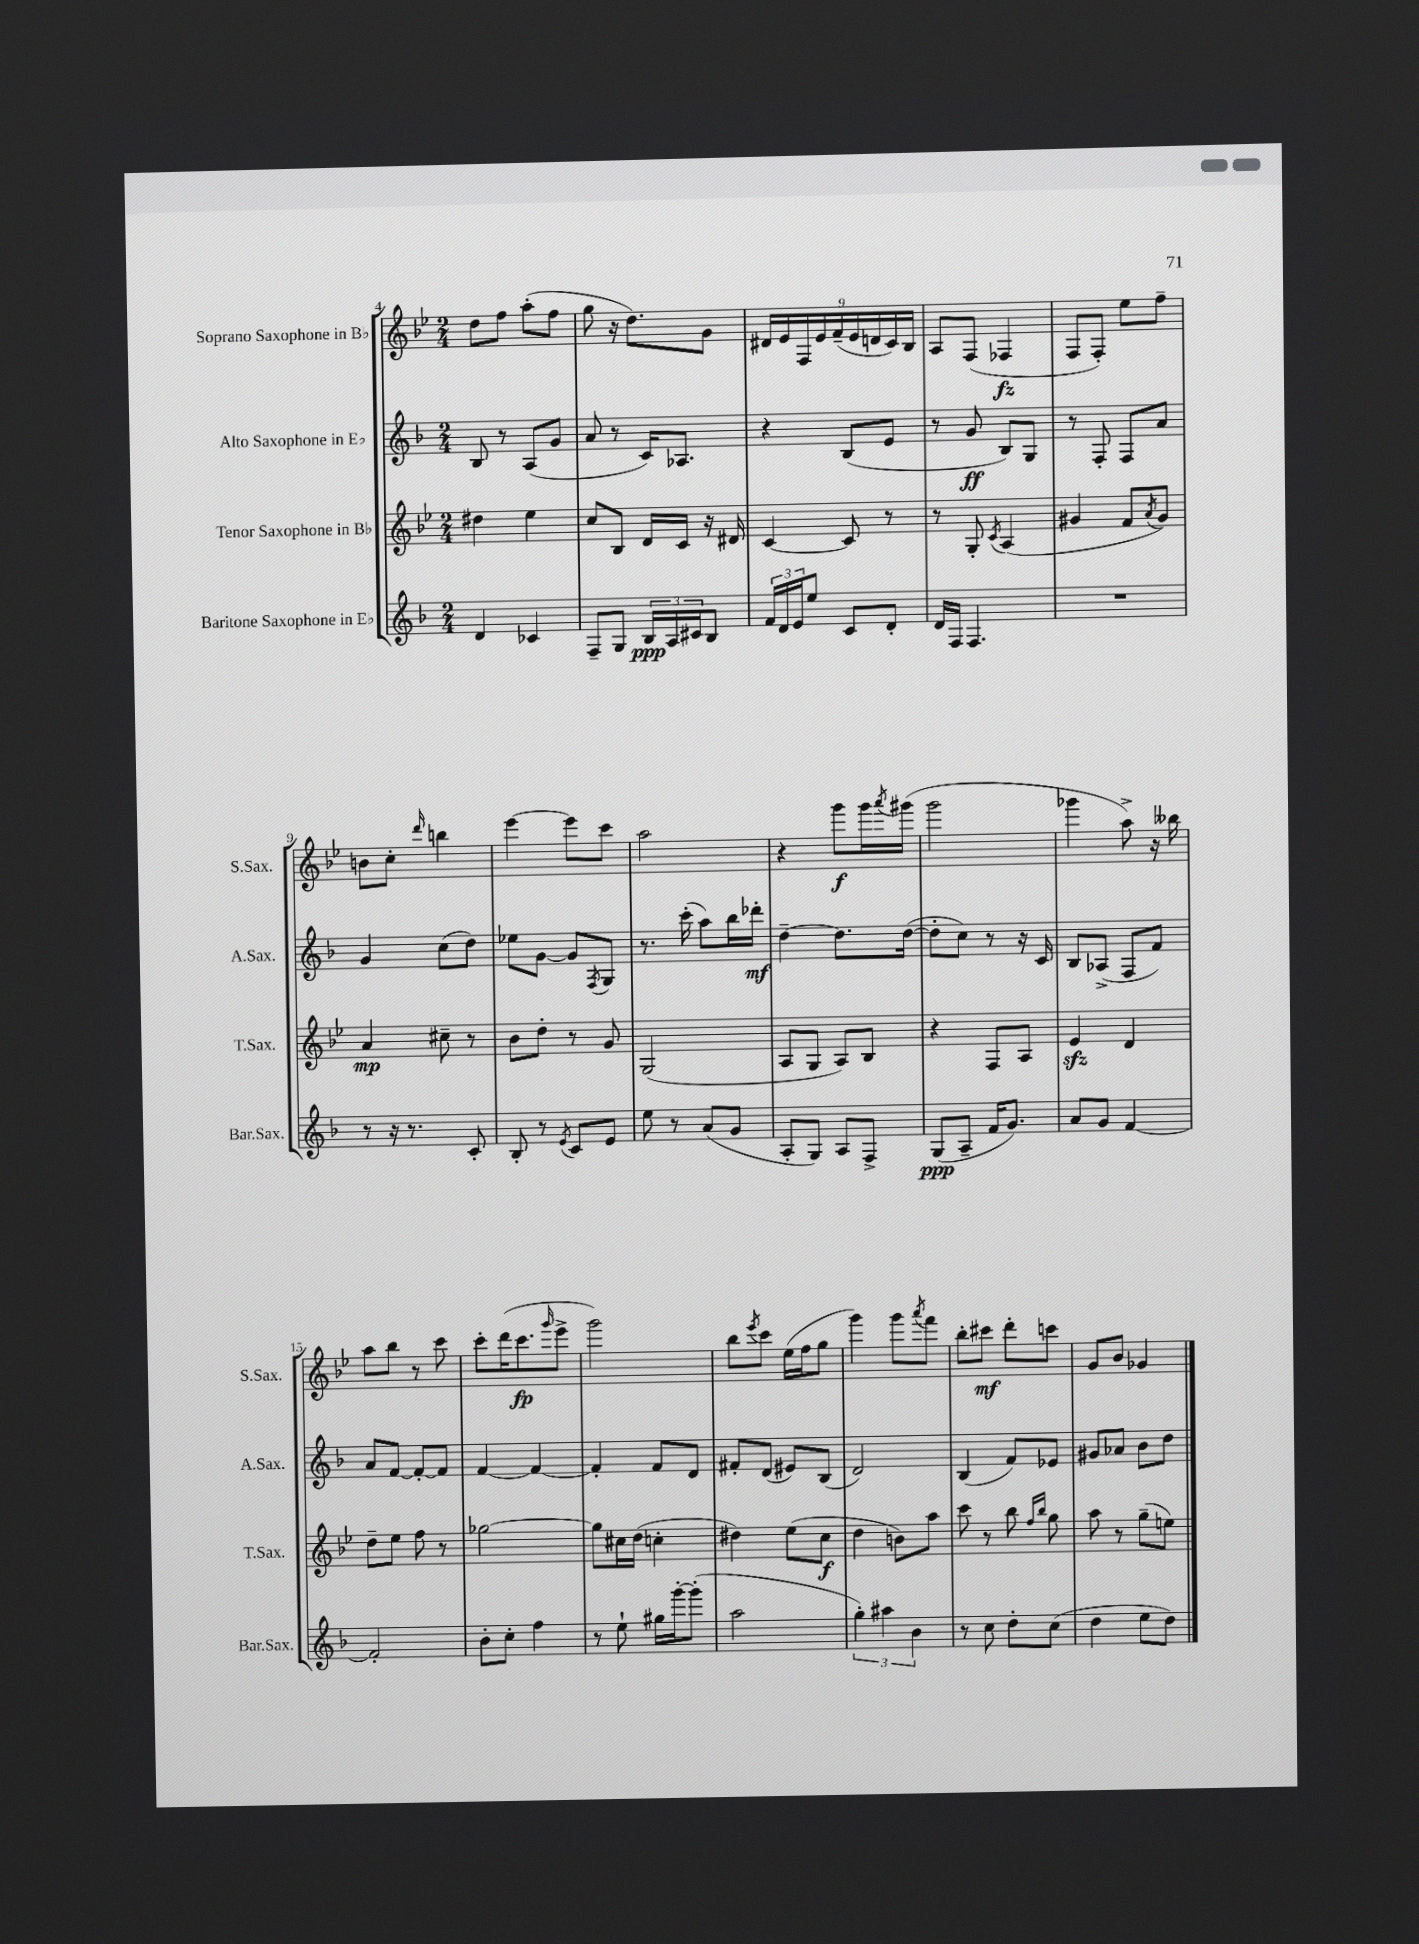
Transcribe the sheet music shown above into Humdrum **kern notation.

**kern	**kern	**kern	**kern
*staff4	*staff3	*staff2	*staff1
*clefG2	*clefG2	*clefG2	*clefG2
*k[b-]	*k[b-e-]	*k[b-]	*k[b-e-]
*M2/4	*M2/4	*M2/4	*M2/4
4d	4dd#	8B-	8dd
.	.	8r	8ff
4c-	4ee-	(8A	(8aa'
.	.	8g	8ff
=	=	=	=
8F~	8cc	8a	8gg
8G	8B-	8r	16r
.	.	.	8.dd)
24B-	16d	16c)	.
24A	.	.	.
.	16c	8.A-	.
24c#	.	.	.
8B-	16r	.	8g
.	16d#	.	.
=	=	=	=
24f	[4c	4r	18d#
24d	.	.	.
.	.	.	18e-
24e	.	.	.
.	.	.	18F
8ee	.	.	.
.	.	.	18e-
.	.	.	(18f~
8c	8c]	(8B-	.
.	.	.	18e-
.	.	.	18d
8d'	8r	8e	.
.	.	.	18c)
.	.	.	18B-
=	=	=	=
16d	8r	8r	8A
16F	.	.	.
4.F	8G'	8g	(8F
.	8qc	.	.
.	(4A	8B-)	4F-
.	.	8G	.
=	=	=	=
2r	4g#	8r	8F
.	.	8F'	8F')
.	8f	8F	8ee-
.	8qa	.	.
.	8g#)	8a	8ff~
=	=	=	=
8r	4a	4g	8b
16r	.	.	8cc'
8.r	.	.	.
.	.	.	16qqddd
.	8cc#~	(8cc	4bb
8c'	8r	8dd)	.
=	=	=	=
8B-'	8b-	8ee-	[4eee-
8r	8dd'	[8g	.
8qe	.	.	.
8c	8r	8g]	8eee-]
.	.	8qF	.
8e	8g	8G	8ccc
=	=	=	=
8ee	(2G	8.r	2aa
8r	.	.	.
.	.	(16ccc'	.
(8a	.	8aa)	.
8g	.	16bb-	.
.	.	16ddd-'	.
=	=	=	=
8A'	8A	[4dd~	4r
8G)	8G	.	.
8A	8A)	8.dd]	8ggg
8F^	8B-	.	16ggg
.	.	.	8qaaa
.	.	([16dd	(16ggg#
=	=	=	=
(8G	4r	8dd']	2ggg
8A~	.	8cc)	.
16f	8F	8r	.
8.g)	.	.	.
.	8A	16r	.
.	.	16c	.
=	=	=	=
8a	4e-	8B-	4ggg-
8g	.	(8A-^	.
[4f	4d	8F	8aa^)
.	.	8f)	16r
.	.	.	16bb--
=	=	=	=
2f']	8dd~	8a	8aa
.	8ee-	[8f	8bb-
.	8ff	8f'_	8r
.	8r	8f]	8ccc
=	=	=	=
8b-'	[2gg-	[4f	8ccc'
8cc'	.	.	(16ddd
.	.	.	8.ccc
4ff	.	4f_	.
.	.	.	16qqggg
.	.	.	8eee-^
=	=	=	=
8r	8gg-]	4f']	2ggg)
8ee`	16cc#	.	.
.	(16dd	.	.
16gg#	4cc'	8f	.
[16ggg'	.	.	.
(8ggg']	.	8d	.
=	=	=	=
2aa	4dd#)	8f#'	8bb-
.	.	.	8qeee-
.	.	(8d	8ccc
.	(8ee-	8e#)	(16ee-
.	.	.	16ff
.	8cc	(8B-	8gg
=	=	=	=
6gg')	4dd	2d)	4ggg)
6aa#	.	.	.
.	8b)	.	8ggg
6b-	.	.	.
.	.	.	8qaaa
.	8aa	.	8fff
=	=	=	=
8r	8ccc	(4B-	8bb-'
8cc	8r	.	8ccc#
8dd'	8bb-	8f)	8ddd'
.	16qqff	.	.
.	16qqbb-	.	.
(8cc	8gg	8e-	8ccc
=	=	=	=
4dd	8aa	8g#	8g
.	8r	8a-	8b-
8ee	(8gg~	8b-	4g-
8dd)	8ee)	8dd	.
==	==	==	==
*-	*-	*-	*-
